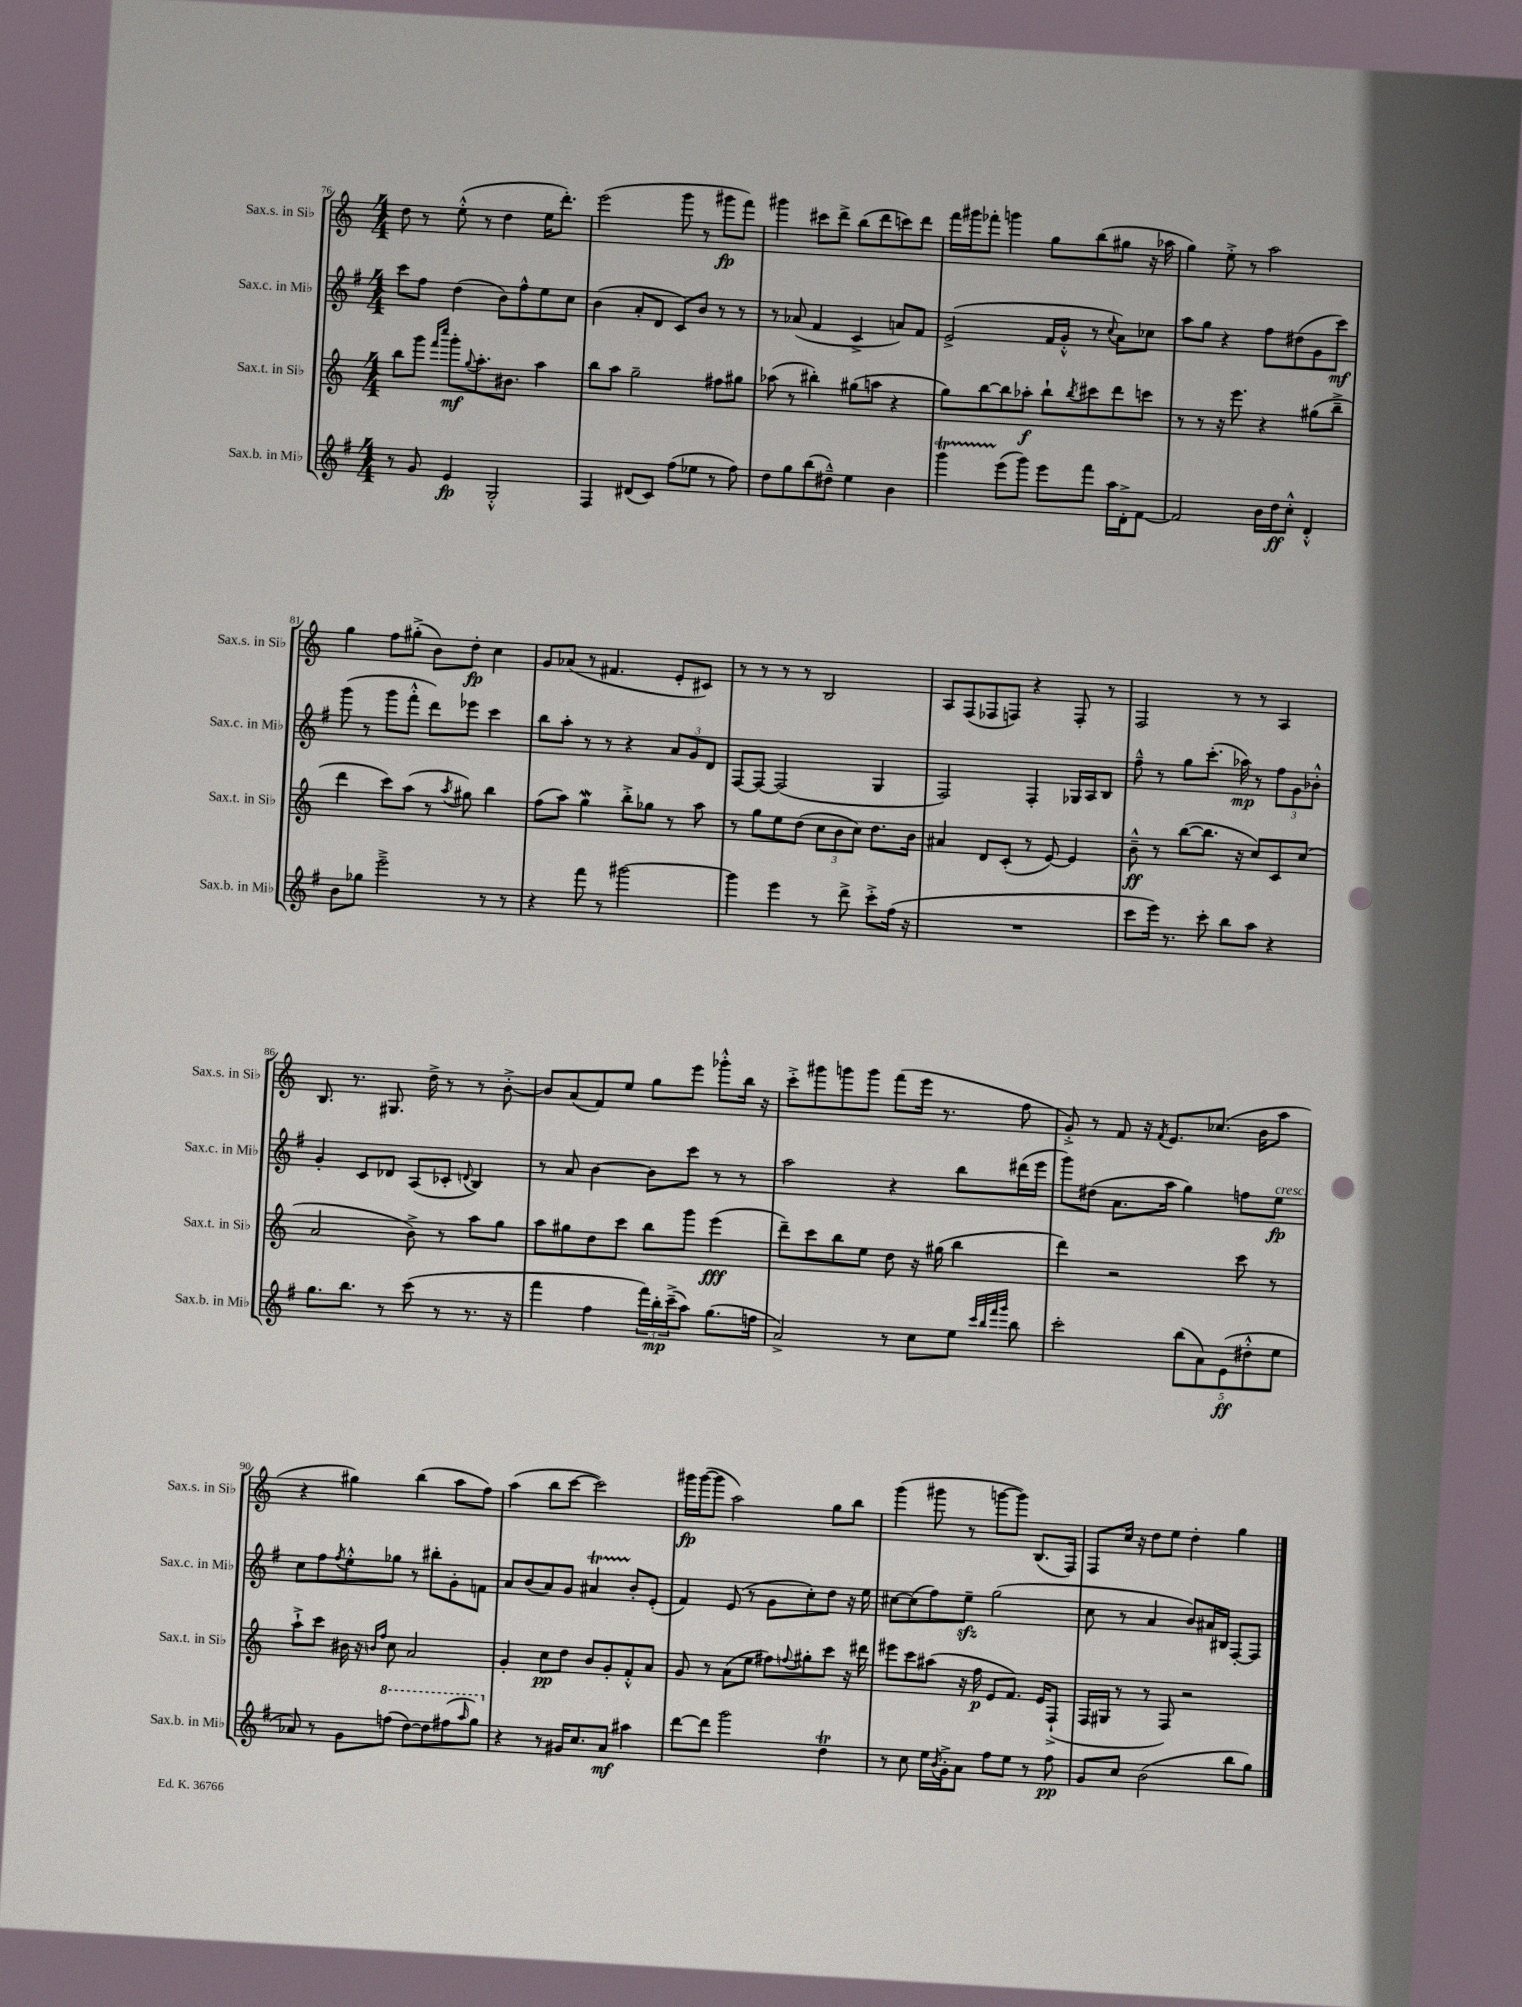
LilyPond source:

<<
\new StaffGroup <<
\new Staff = "s0" \with { instrumentName = "Sax.s. in Sib" shortInstrumentName = "Sax.s. in Sib" } {
    \clef treble \key c \major \numericTimeSignature \time 4/4
    d''8 r8 e''8-.-^( r8 d''4 e''16 d'''8.-.) |
    e'''2( g'''8 r8 gis'''8\fp f'''8) |
    gis'''4 cis'''8 d'''8-> b''8( d'''8 c'''8) d'''8 |
    f'''16 gis'''16 fes'''8-. g'''4 g''8 b''8( gis''8 r16 aes''16 |
    g''4) e''8-.-> r8 a''2 |
    g''4 f''8 gis''8-.->( b'8) d''8-.\fp c''4 |
    g'8 aes'8( r8 fis'4. e'8-. cis'8) |
    r8 r8 r8 r8 b2 |
    a8 f8( fes8 f8) r4 f8-. r8 |
    f2 r8 r8 a4 |
    b8. r8. gis8. d''16-> r8 r8 b'8~-.-> |
    b'8 a'8( f'8) e''8 g''8 e'''8 ges'''8-.-^ b''16 r16 |
    c'''8-.-> gis'''8 g'''8 g'''8 f'''8( e'''16 r8. f''8 |
    g'8-.->) r8 f'8 r16 \acciaccatura { f'8 } e'8. ces''8.( b'16 a''8 |
    r4 gis''4) b''4( a''8 f''8) |
    a''4( b''8 c'''8~ c'''2) |
    gis'''16\fp gis'''16~( gis'''8 a''2) g''8 b''8 |
    g'''4( gis'''8 r8 g'''8~ g'''8) b8.( f16) |
    f8 c''16 r16 d''8 e''8 d''4-. g''4 \bar "|." |
}
\new Staff = "s1" \with { instrumentName = "Sax.c. in Mib" shortInstrumentName = "Sax.c. in Mib" } {
    \clef treble \key g \major \numericTimeSignature \time 4/4
    c'''8 fis''8 d''4( b'8) fis''8-^ e''8 c''8 |
    b'4( a'8-. d'8 c'8) b'8 r8 r8 |
    r8 aes'8( fis'4 c'4-> a'8) fis'8 |
    e'2->( fis'16 g'16-.-^ r8 \appoggiatura { c''8 } a'8) ces''8 |
    a''8 g''8 r4 fis''8 dis''8( g'8 c'''8\mf) |
    g'''8( r8 g'''8 fis'''8-.-^ d'''8) ees'''8 c'''4 |
    b''8 a''8-. r8 r8 r4 \tuplet 3/2 { a'8 g'8 d'8 } |
    fis8~ fis8~ fis2( g4 |
    fis2) fis4-. ges16 a16 b8 |
    fis''8---^ r8 g''8 c'''8.-.( aes''16\mp) r8 \tuplet 3/2 { fis''8 g'8 bes'8-.-^ } |
    g'4-. c'8 des'8 a8( ces'8-. \appoggiatura { d'8 } b4) |
    r8 a'8 b'4~ b'8 c'''8 r8 r8 |
    a''2 r4 b''8 dis'''16( e'''16 |
    g'''8) dis''8( a'8. a''16 g''4) f''8 e''8\fp^\markup { \italic "cresc." } |
    c''8 fis''8 \acciaccatura { fis''8 } e''8-.-^ ges''8 r8 bis''8-. g'8-. f'8 |
    a'8 b'8( a'8) g'8 ais'4\startTrillSpan b'8-.\stopTrillSpan e'8-.( |
    fis'4) e'8( r8 g'8 c''8-.) d''8 r16 e''16 |
    cis''8~ cis''8( fis''8) e''8--\sfz g''2( |
    c''8 r8 a'4 b'8) ais'16 bis16 fis8~-. fis8 \bar "|." |
}
\new Staff = "s2" \with { instrumentName = "Sax.t. in Sib" shortInstrumentName = "Sax.t. in Sib" } {
    \clef treble \key c \major \numericTimeSignature \time 4/4
    b''8 g'''8 \grace { f'''16 c''''16 } g'''8-.\mf \appoggiatura { g''8 } a''8.-. bis'8. a''4 |
    b''8 a''8 g''2-- fis''8 gis''8 |
    aes''8( r8 bis''4-.) gis''8( a''8 r4 |
    g''8) b''8~ b''8 aes''8-.\f b''8-! \acciaccatura { b''8 } cis'''8 d'''8 c'''8 |
    r8 r8 r16 e'''8. r4 gis''8( b''8---> |
    d'''4 c'''8) a''8( r8 \acciaccatura { a''8 } gis''8) b''4 |
    f''8( a''8) g''4\mordent b''8-.-> ges''8 r8 a''8 |
    r8 g''8 e''8 d''8( \tuplet 3/2 { c''8 b'8 c''8) } d''8. b'16 |
    ais'4 d'8 c'8-.( r8 e'8~) e'4 |
    b'8---^\ff r8 b''8~( b''8. r16 c''8) c'8 c''8( |
    a'2 b'8->) r8 a''8 g''8 |
    a''8 gis''8 d''8 c'''8 b''8 g'''8 e'''4\fff( |
    d'''8--) c'''8 b''8 e''8 d''8 r16 gis''16( b''4 |
    d'''4) r2 c'''8 r8 |
    a''8-!-> c'''8 bis'16 r16 \grace { b'16 f''16 } c''8 a'2 |
    g'4-. c''8\pp d''8 b'8 g'8-. f'8-.-^ a'8 |
    g'8 r8 a'8( e''8 fis''8) \appoggiatura { f''8 } gis''8-. c'''8 r16 dis'''16 |
    eis'''8 c'''8 ais''8( r16 f''16\p e'8 f'8.) e'16 f8-!->( |
    f16 gis16 r8 r8 f8) r2 \bar "|." |
}
\new Staff = "s3" \with { instrumentName = "Sax.b. in Mib" shortInstrumentName = "Sax.b. in Mib" } {
    \clef treble \key g \major \numericTimeSignature \time 4/4
    r8 g'8 e'4\fp g2-.-^ |
    fis4 dis'8( c'8) fis''8( ees''8 r8 fis''8) |
    d''8 g''8 b''8( dis''8---^) e''4 b'4 |
    g'''4\startTrillSpan e'''8\stopTrillSpan( g'''8) e'''8 fis'''8 a''16 d'16-.-> fis'8~ |
    fis'2 b'16 d''16\ff c''8-.-^ d'4-.-^ |
    b'8 ges''8 e'''2---> r8 r8 |
    r4 fis'''8 r8 gis'''2~ |
    gis'''4 e'''4 r8 d'''8-> c'''8-.-> fis''16( r16 |
    R1 |
    c'''8 e'''16) r8. c'''8-. b''8 a''8 r4 |
    g''8. b''8. r8 c'''8( r8 r8. r16 |
    fis'''4 fis''4 \tuplet 3/2 { fis'''16) b''16-.\mp c'''16--->( } a''8) g''8.( f''16 |
    a'2->) r8 c''8 e''8 \grace { c'''32 b''32 fis'''32 g'''32 } b''8 |
    c'''2-. \tuplet 5/4 { b''8( a'8) e'8\ff( dis''8-.-^ e''8 } |
    aes'8) r8 g'8 \ottava #1 f'''8( d'''8~) d'''8 fis'''8( \grace { a'''16 } g'''8) \ottava #0 |
    r4 r8 gis'16 c''8. a'8\mf ais''4 |
    d'''8~ d'''8 g'''2 d''4\trill |
    r8 c''8 e''16 \acciaccatura { b'8 } g'16-.-> a'8 fis''8 e''8 r8 fis''8\pp |
    g'8 c''8 b'2( b''8 g''8) \bar "|." |
}
>>
>>
\layout { \context { \Score currentBarNumber = #76 } }
